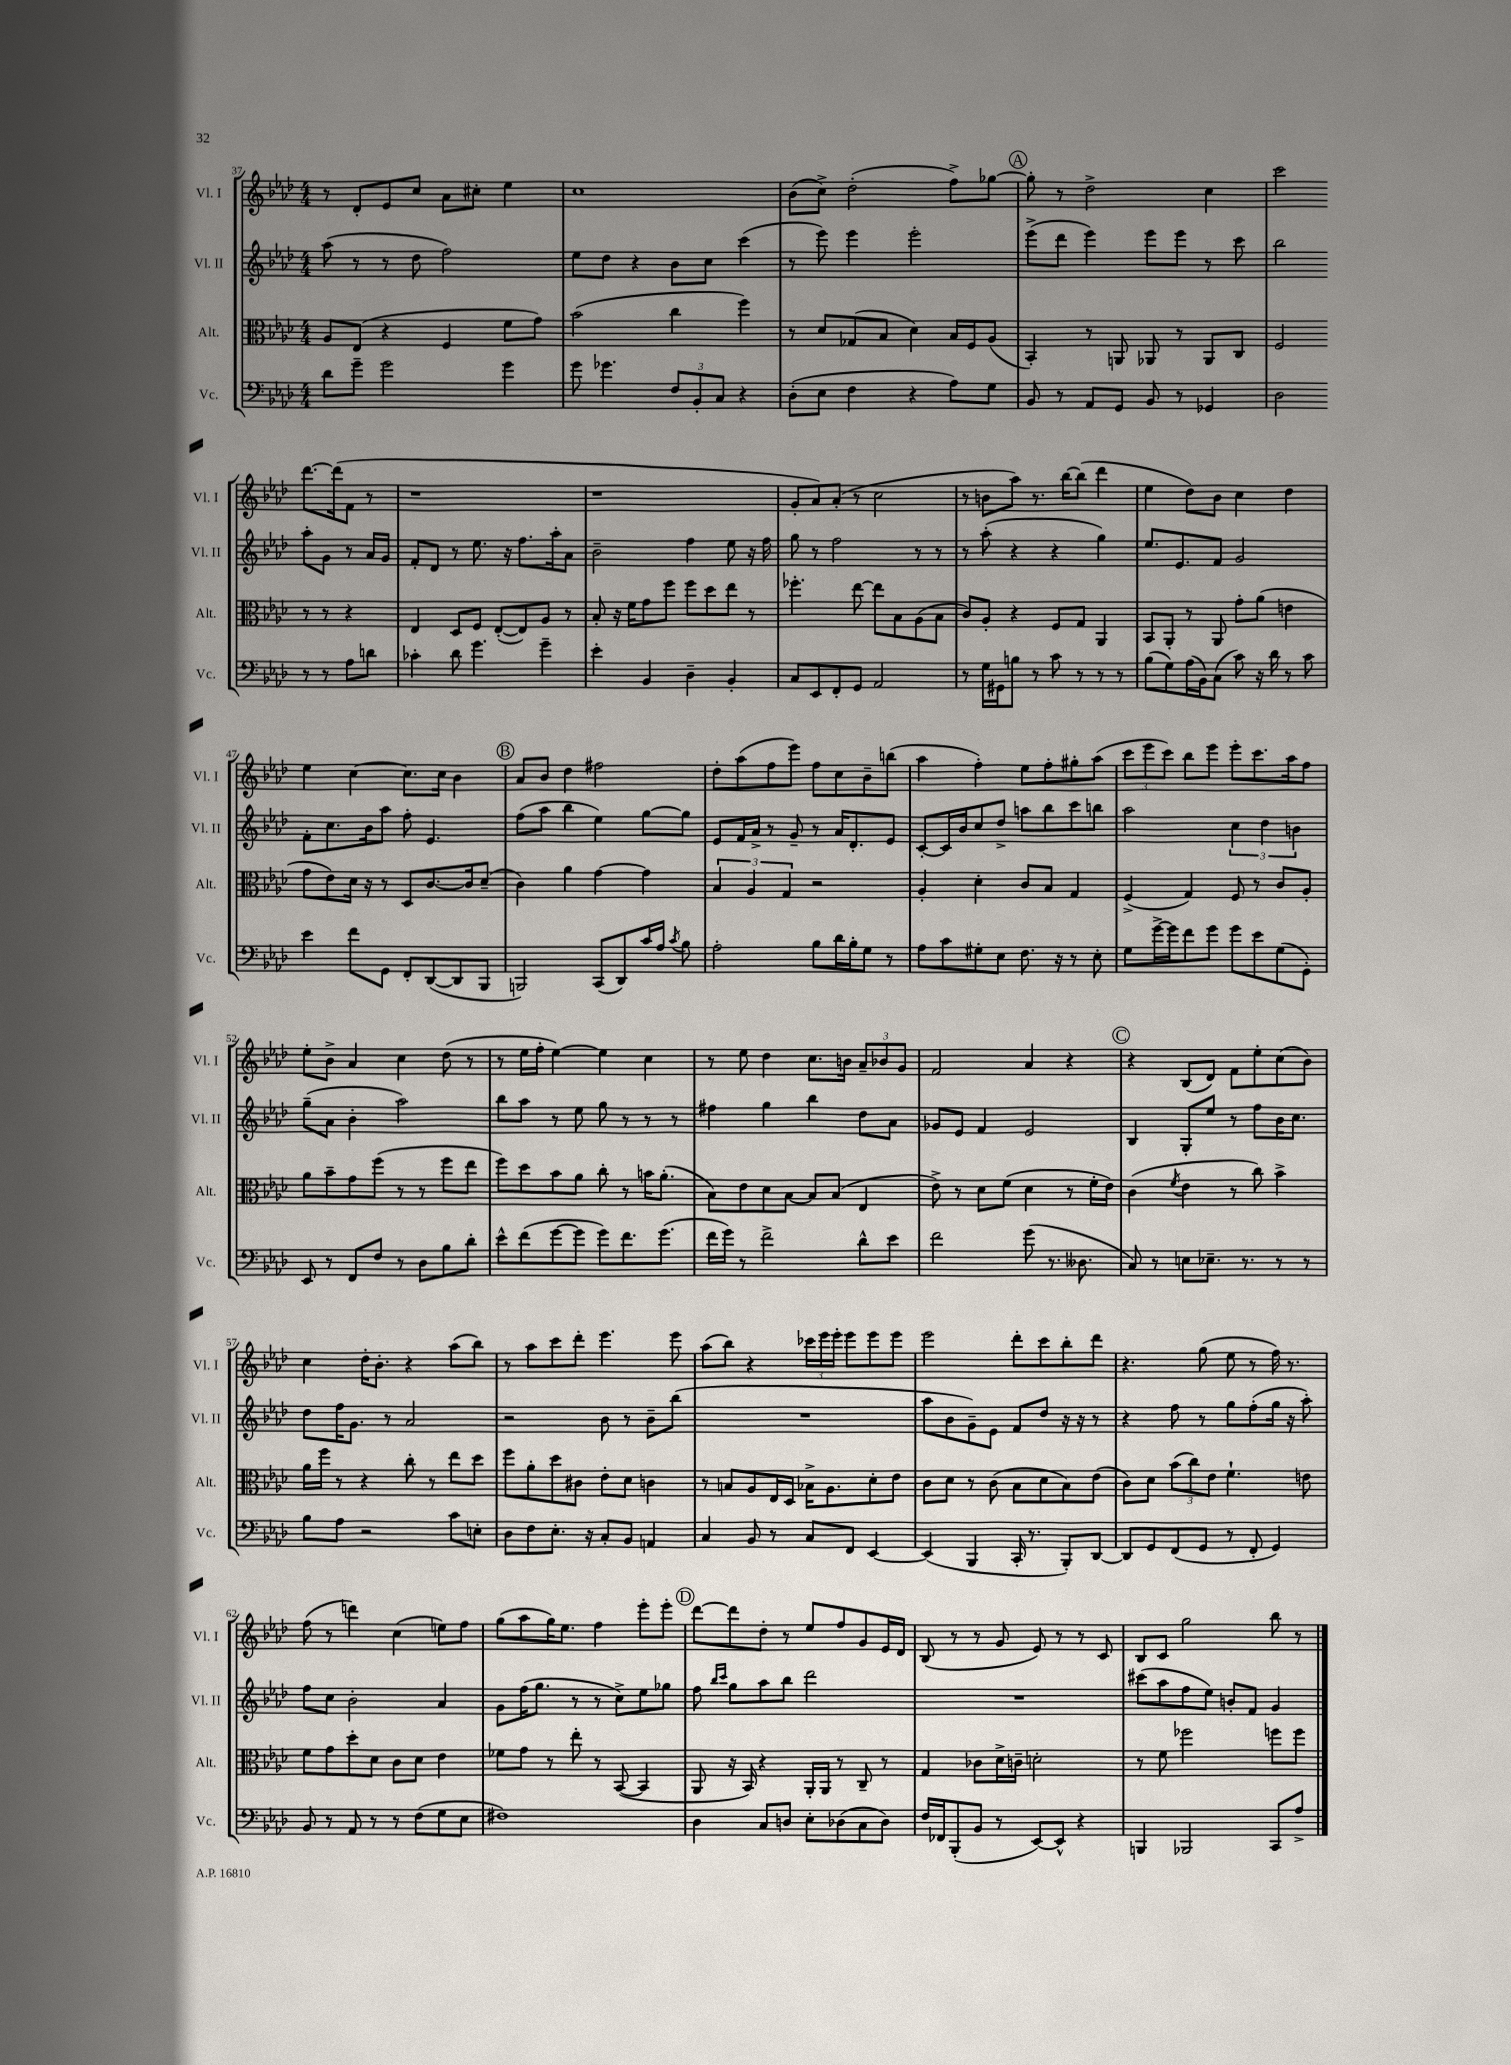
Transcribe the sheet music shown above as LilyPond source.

<<
\new StaffGroup <<
\new Staff = "s0" \with { instrumentName = "Vl. I" shortInstrumentName = "Vl. I" } {
    \clef treble \key aes \major \numericTimeSignature \time 4/4
    \autoBeamOff r8 des'8[-. ees'8 c''8] aes'8[ cis''8]-. ees''4 |
    c''1 |
    bes'8[( c''8]->) des''2-.( f''8[->) ges''8]~ |
    \mark \markup { \circle "A" } ges''8-. r8 des''2-> c''4 |
    c'''2 des'''8.[~ des'''16( f'8] r8 |
    r1 |
    r1 |
    g'8[-. aes'8) aes'8]-.( r8 c''2 |
    r8 b'8[ aes''8]) r8. bes''16[~ bes''8]( des'''4 |
    ees''4 des''8[) bes'8] c''4 des''4 |
    ees''4 c''4~ c''8.[ c''16] bes'4 |
    \mark \markup { \circle "B" } aes'8[ bes'8] des''4 fis''2 |
    des''8[-. aes''8( f''8 ees'''8]) f''8[ c''8 bes'8-- b''8]( |
    aes''4 f''4-.) ees''8[ f''8-. gis''8-. aes''8]( |
    \tuplet 3/2 { c'''8[ ees'''8 c'''8]) } bes''8[ ees'''8] ees'''8[-. c'''8. aes''16 f''8] |
    ees''8[-. bes'8]-> aes'4 c''4 des''8( r8 |
    r8 ees''16[ f''16]-. ees''4~) ees''4 c''4 |
    r8 ees''8 des''4 c''8.[ b'16] \tuplet 3/2 { aes'8[-- bes'8 g'8] } |
    f'2 aes'4 r4 |
    \mark \markup { \circle "C" } r4 bes8[( des'8]) f'8[ ees''8-. c''8( bes'8]) |
    c''4 des''16[-. bes'8.]-. r4 aes''8[( bes''8]) |
    r8 aes''8[ c'''8 des'''8]-. ees'''4. ees'''8 |
    aes''8[( bes''8]) r4 \tuplet 3/2 { ces'''16[ ees'''16 ees'''16]-. } ees'''8[ ees'''8 ees'''8] |
    ees'''2 des'''8[-. c'''8 bes''8-. des'''8] |
    r4. g''8( ees''8 r8 f''16) r8. |
    f''8( r8 d'''4) c''4( e''8[) f''8] |
    g''8[( aes''8 g''16) ees''8.] f''4 ees'''8[-. ees'''8]-. |
    \mark \markup { \circle "D" } des'''8[~ des'''8 des''8]-. r8 ees''8[ f''8 g'8 ees'16 des'16] |
    bes8( r8 r8 g'8 ees'8) r8 r8 c'8 |
    bes8[ c'8] g''2 bes''8 r8 \bar "|." |
}
\new Staff = "s1" \with { instrumentName = "Vl. II" shortInstrumentName = "Vl. II" } {
    \clef treble \key aes \major \numericTimeSignature \time 4/4
    \autoBeamOff aes''8( r8 r8 des''8 f''2) |
    ees''8[ des''8] r4 bes'8[ c''8] c'''4( |
    r8 ees'''8) ees'''4 ees'''2-. |
    \mark \markup { \circle "A" } ees'''8[->( des'''8] ees'''4) ees'''8[ ees'''8] r8 c'''8 |
    bes''2 aes''8[-. g'8] r8 aes'16[ g'16] |
    f'8[-. des'8] r8 ees''8. r16 f''8.[ aes''16-. aes'8] |
    bes'2-- f''4 ees''8 r16 f''16 |
    g''8 r8 f''2 r8 r8 |
    r8 aes''8-.( r4 r4 g''4) |
    ees''8.[ ees'8. f'8] g'2 |
    f'8[-. c''8. bes'16 aes''8] f''8-. ees'4. |
    \mark \markup { \circle "B" } f''8[( aes''8] bes''4 ees''4) g''8[~ g''8] |
    ees'8[ f'16 aes'16]-> r8 g'8-- r8 aes'16[ des'8.-. ees'8] |
    c'8[~-. c'16 bes'16 c''8 des''8]-> a''8[ bes''8 c'''8 b''8] |
    aes''2 \tuplet 3/2 { c''4 des''4 b'4 } |
    g''8[--( aes'8] bes'4-. aes''2) |
    bes''8[ aes''8] r8 ees''8 g''8 r8 r8 r8 |
    fis''4 g''4 bes''4 des''8[ aes'8] |
    ges'8[ ees'8] f'4 ees'2 |
    \mark \markup { \circle "C" } bes4 g8[-. ees''8] r8 f''8[ bes'16 c''8.] |
    des''8[ f''16 g'8.] r8 aes'2 |
    r2 bes'8 r8 bes'8[-- bes''8]( |
    R1 |
    aes''8[ bes'8 g'8--) ees'8] f'8[ des''8] r16 r16 r8 |
    r4 f''8 r8 g''8[ f''8-.( g''16] r16 aes''8-.) |
    f''8[ c''8] bes'2-. aes'4 |
    g'8[ f''16( g''8.] r8 r8 c''8[->) ees''8 ges''8] |
    \mark \markup { \circle "D" } f''8 \grace { bes''16[ c'''16] } g''8[ aes''8 bes''8] des'''2 |
    R1 |
    cis'''8[( aes''8 f''8 ees''8]) b'8[-. f'8] g'4 \bar "|." |
}
\new Staff = "s2" \with { instrumentName = "Alt." shortInstrumentName = "Alt." } {
    \clef alto \key aes \major \numericTimeSignature \time 4/4
    \autoBeamOff aes8[ ees8]( r4 f4 f'8[ g'8]) |
    bes'2( c''4 f''4) |
    r8 des'8[ ges8( bes8] des'4) bes16[ f16 aes8]( |
    \mark \markup { \circle "A" } bes,4-.) r8 a,8 aes,8 r8 aes,8[ c8] |
    f2 r8 r8 r4 |
    ees4 des8[ f8] ees8[~-.( ees8) aes8] r8 |
    bes8-. r16 f'16[ g'8 f''8] f''8[ des''8 ees''8] r8 |
    fes''4.-. ees''8~ ees''8[ bes8 aes8( bes8] |
    c'8[) aes8]-. r4 f8[ g8] aes,4 |
    bes,8[ aes,8]-. r8 aes,8 g'8[-. aes'8]( e'4 |
    g'8[ ees'8) des'16] r16 r8 des8[ c'8.~ c'16 des'8]--( |
    \mark \markup { \circle "B" } c'4) aes'4 g'4~ g'4 |
    \tuplet 3/2 { bes4 aes4 g4 } r2 |
    aes4-. des'4-. c'8[ bes8] g4 |
    f4->( g4) f8 r8 c'8[ aes8]-. |
    aes'8[ bes'8-- g'8 f''8]( r8 r8 f''8[ ees''8] |
    f''8[) des''8 bes'8 aes'8] c''8-. r8 b'16[ aes'8.]-.( |
    bes8[) ees'8 des'8 bes8]~ bes8[ bes8]( ees4 |
    ees'8->) r8 des'8[ f'8]( des'4 r8 f'16[-. ees'16]) |
    \mark \markup { \circle "C" } c'4( \acciaccatura { f'8 } ees'4 r8 c''8) bes'4-> |
    aes'16[ f''16] r8 r4 c''8-. r8 ees''8[ des''8] |
    f''8[ aes'8-. des''8 cis'8] ees'8[-. des'8] c'4 |
    r8 b8[ aes8 ees16 des16] bes16[-> aes8. des'8-. ees'8] |
    c'8[ des'8] r8 c'8( bes8[ des'8 bes8) ees'8]( |
    c'8[) des'8] \tuplet 3/2 { bes'8[( c''8) ees'8] } f'4.-! e'8 |
    f'8[ g'8 des''8-. des'8] c'8[ des'8] ees'4 |
    fes'8[ g'8] r8 ees''8-. r8 bes,8~( bes,4 |
    \mark \markup { \circle "D" } aes,8 r16 bes,16) r4 aes,16[-. aes,16] r8 c8-- r8 |
    g4 ces'8[ des'16-> c'16]-- d'2-. |
    r8 f'8 fes''2 f''8[ f''8] \bar "|." |
}
\new Staff = "s3" \with { instrumentName = "Vc." shortInstrumentName = "Vc." } {
    \clef bass \key aes \major \numericTimeSignature \time 4/4
    \autoBeamOff des'8[ g'8]-- g'2 g'4 |
    g'8 ges'4. \tuplet 3/2 { f8[ bes,8-. c8] } r4 |
    des8[-.( ees8] f4 r4 aes8[) g8] |
    \mark \markup { \circle "A" } bes,8 r8 aes,8[ g,8] bes,8 r8 ges,4 |
    des2 r8 r8 aes8[ d'8] |
    ces'4-. des'8 g'4. g'4-- |
    ees'4-. bes,4 des4-- bes,4-. |
    c8[ ees,8 f,8-. g,8] aes,2 |
    r8 g16[ gis,16 b8] r8 c'8 r8 r8 r8 |
    bes8[( g8) aes16( bes,16) c8]( c'8) r16 des'16 r8 c'8 |
    ees'4 f'8[ g,8] f,8[-. des,8~( des,8 bes,,8] |
    \mark \markup { \circle "B" } b,,2) c,8[( des,8) c'16 aes16] \acciaccatura { c'8 } bes8 |
    aes2-. bes8[ des'16 bes16-. g8] r8 |
    aes8[ c'8 gis8-. ees8] f8. r16 r8 ees8-. |
    g8[ g'16~-> g'16 f'8 g'8] g'8[ ees'8 g8( g,8]-.) |
    ees,8 r8 f,8[ f8] r8 des8[ bes8 des'8]-. |
    ees'8[-^ f'8( g'8~ g'8] g'8[) f'8. g'8.]( |
    f'16[ g'16]) r8 f'2-> des'8[-^ ees'8] |
    f'2 g'8( r8. deses8. |
    \mark \markup { \circle "C" } c8) r8 e8[ ees8.]-- r8. r8 r8 |
    bes8[ aes8] r2 c'8[ e8]-. |
    des8[ f8 ees8.]-. r16 c8[-. bes,8] a,4 |
    c4 bes,8 r8 c8[ f,8] ees,4~ |
    ees,4( bes,,4 c,16-. r8. bes,,8[-.) des,8]~ |
    des,8[ g,8 f,8( g,8] r8 f,8-. g,4) |
    bes,8 r8 aes,8 r8 r8 f8[( g8 ees8] |
    fis1) |
    \mark \markup { \circle "D" } des4 c8[ d8] ees8[-. des8( c8 des8]) |
    f16[ fes,16 bes,,8-.( bes,8] r8 ees,8[~) ees,8]-^ r4 |
    b,,4 bes,,2 c,8[ aes8]-> \bar "|." |
}
>>
>>
\layout { \context { \Score currentBarNumber = #37 } }
